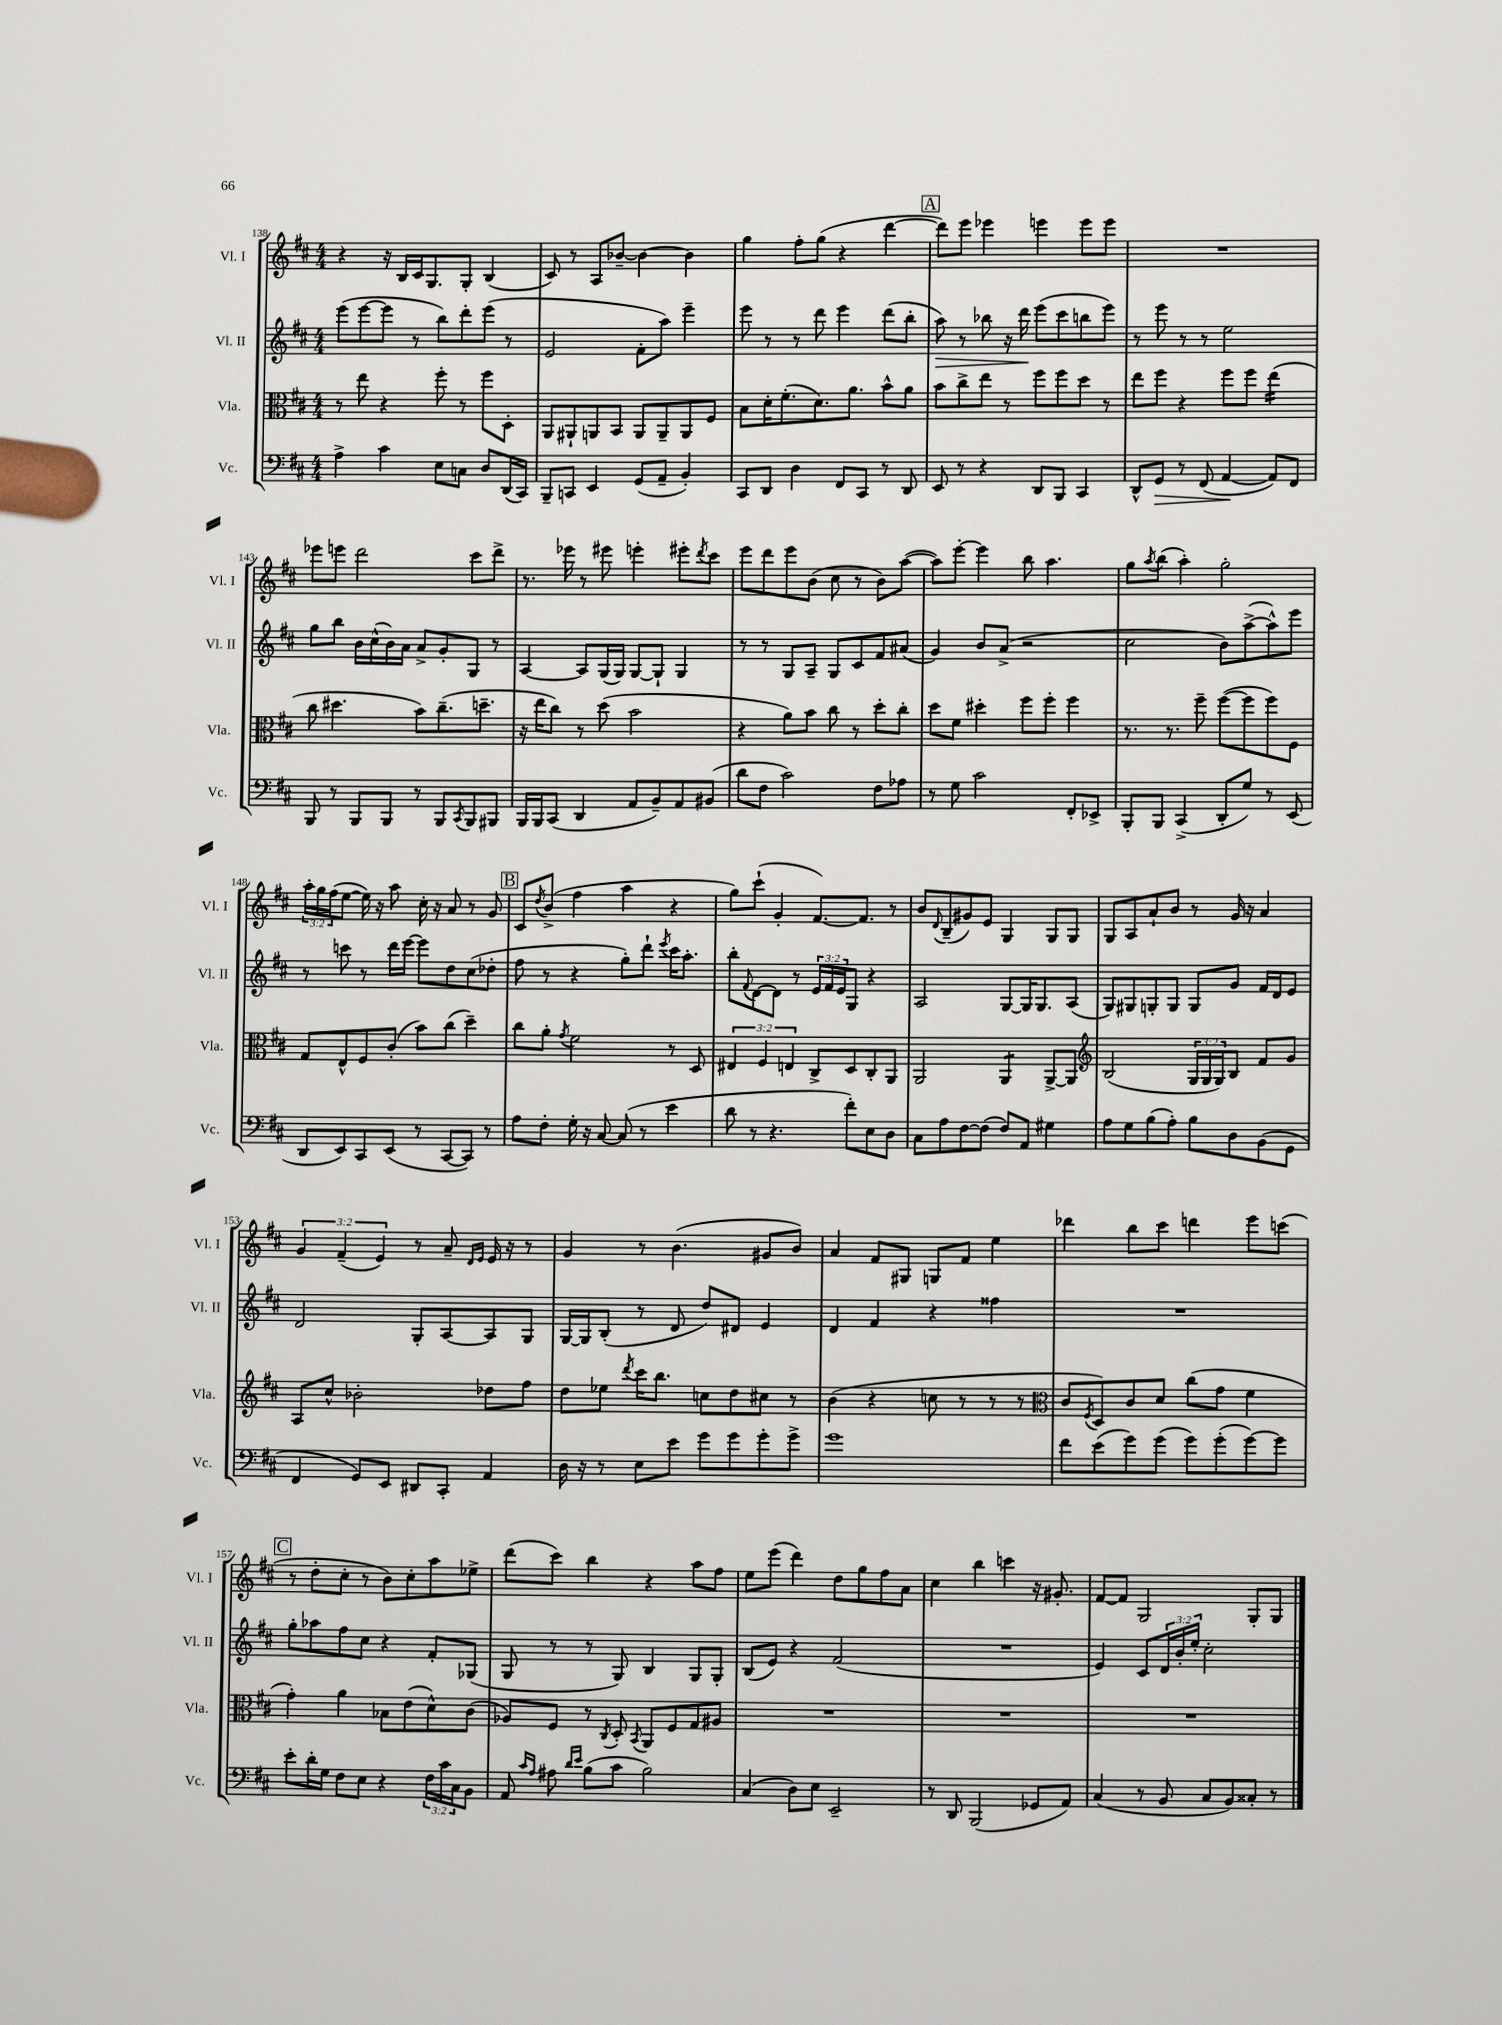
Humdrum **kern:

**kern	**kern	**kern	**kern
*staff4	*staff3	*staff2	*staff1
*clefF4	*clefC3	*clefG2	*clefG2
*k[f#c#]	*k[f#c#]	*k[f#c#]	*k[f#c#]
*M4/4	*M4/4	*M4/4	*M4/4
4A^	8r	(8eee	4r
.	8ee	[8eee	.
4c#	4r	8eee]	16r
.	.	.	16B
.	.	8r	16c#
.	.	.	8.G
8E	8ff#'	8bb)	.
8C	8r	8ddd'	8G'
8D	8ff#	(8eee	(4B
(16DD	8D'	8r	.
16CC#)	.	.	.
=	=	=	=
8BBB~	8AA	2e	8c#)
8CC	8AA#`	.	8r
4EE	8AA	.	8A
.	8BB	.	[8b-~
(8GG	8AA	8f#'	4b-_
8AA~	8AA~	8aa)	.
4BB')	8AA	4eee~	4b-]
.	8F#	.	.
=	=	=	=
8CC#	8B	8eee	4gg
8DD	16d'	8r	.
.	(8.f#'	.	.
4D	.	8r	8ff#'
.	8.d)	8ddd	(8gg
8FF#	.	4eee	4r
.	8.a	.	.
8CC#	.	.	.
8r	8b^^	(8ddd	[4ddd
8DD	8a	8bb'	.
=	=	=	=
8EE	8b	8aa)	8ddd])
8r	8cc#^	8r	8eee
4r	8ee	8bb-	4eee-
.	8r	16r	.
.	.	16ddd	.
8DD	8ff#	(8eee	4eee
8BBB	8ff#	8ccc#	.
4CC#	8dd	8bb	8eee
.	8r	8eee)	8eee
=	=	=	=
8DD^^	8ee	8r	1r
8GG	8ff#	8eee	.
8r	4r	8r	.
(8FF#	.	8r	.
[4AA	8ff#	2ee	.
.	8ff#	.	.
8AA])	(4ee	.	.
8FF#	.	.	.
=	=	=	=
8BBB	8cc#	8gg	8eee-
8r	4.dd#	8bb	8eee
8BBB	.	16b	2ddd
.	.	(16cc#^^	.
8BBB	.	16b)	.
.	.	16a	.
8r	8b)	8a^	.
8BBB	(8.cc#~	8g'	.
8qCC#	.	.	.
8BBB	.	8G	8ccc#
.	8.dd~	.	.
8BBB#	.	8r	8ddd^
=	=	=	=
16BBB	16r	[4A	8.r
16BBB	16ee	.	.
(8CC#	8cc#)	.	.
.	.	.	16eee-
4DD	8r	8A]	8r
.	(8dd	(16G	8eee#
.	.	16G)	.
8AA	2b	[8G	4eee'
8BB~)	.	8G`]	.
8AA	.	4G	8eee#'
.	.	.	8qddd
(8BB#	.	.	8ccc#
=	=	=	=
8d	4r	8r	8eee
8F#	.	8r	8ddd
2c#)	8a)	8G	8eee
.	8b	8A~	(8b
.	8cc#	8G	8cc#
.	8r	8c#	8r
8F#	8dd'	8f#	8b)
8A-	8cc#'	(8a#	([8aa
=	=	=	=
8r	8dd	4g)	8aa])
8G	8f#	.	[8eee'
2c#	4dd#'	8b	4eee]
.	.	(8a^	.
.	8ff#	2r	8bb
.	8ff#'	.	4.aa
8FF#'	4ff#	.	.
8EE-^	.	.	.
=	=	=	=
8BBB'	8.r	2cc#	8gg
.	.	.	8qaa
8BBB	.	.	(8bb
.	8.r	.	.
(4CC#^	.	.	4aa')
.	8ff#~	.	.
8DD'	([8ff#	8b)	2gg'
8G)	8ff#]	([8aa^	.
8r	8ff#)	8aa^^])	.
(8EE	8F#	8eee	.
=	=	=	=
8DD	8G	8r	24aa'
.	.	.	24gg
.	.	.	(24ff#
8EE)	8E^^	8ccc	[8ee
8CC#	8F#	8r	16ee])
.	.	.	16r
(8EE	(8c#'	16ddd	8aa
.	.	[16eee	.
8r	8b)	8eee]	16cc#'
.	.	.	16r
[8CC#	(8cc#	8dd	8a
8CC#])	4dd~)	(8cc#	8r
8r	.	8dd-'	8g
=	=	=	=
8A	8cc#	8ff#	8c#
.	.	.	8qdd
8F#'	8a'	8r	(8b^
.	8qg	.	.
16G'	2f#	4r	4ff#
16r	.	.	.
[8C#	.	.	.
(8C#]	.	8gg')	4aa
8r	.	8ddd`	.
.	.	8qeee	.
4e	8r	16ccc#	4r
.	.	8.aa'	.
.	8D	.	.
=	=	=	=
8d	6E#	8bb'	8gg)
.	.	8qqf#	.
8r	.	[8d	(8ccc#`
.	6F#	.	.
4.r	.	8d]	4g'
.	6E	.	.
.	.	8r	.
.	8C#^	24e	[8.f#)
.	.	24f#	.
.	.	24e	.
8f#')	8D	8G	.
.	.	.	8.f#]
8E	8C#'	4r	.
8D	8AA	.	8r
=	=	=	=
8C#	2AA	2A	8b
.	.	.	8qqd
8A	.	.	(8B~
[8F#	.	.	8g#)
(8F#]	.	.	8e
8F#)	4AA	[8G	4G
8AA	.	16G]	.
.	.	8.G	.
4G#	[8AA^	.	8G
.	8AA]	(8A	8G
=	=	=	=
*	*clefG2	*	*
8A	(2B	8G)	8G
8G	.	8G#	8A
(8B	.	8G'	8a`
8A')	.	8G	8b
8B	24G	8G	8r
.	24G	.	.
.	24G)	.	.
8D	8B	8g	16g
.	.	.	16r
(8BB	8f#	16f#	4a
.	.	16d	.
8GG	8g	8e	.
=	=	=	=
4FF#	8A	2d	6g
.	8cc#^^	.	.
.	.	.	(6f#~
8GG)	2b-'	.	.
.	.	.	6e)
8EE	.	.	.
8DD#	.	8G'	8r
8CC#'	.	[8A	8a~
.	.	.	16qqd
.	.	.	16qqe
4AA	8dd-	8A]	16e
.	.	.	16r
.	8ff#	8G	8r
=	=	=	=
16D	8dd	[16G	4g
16r	.	16G]	.
8r	8ee-	(8B'	.
.	8qddd	.	.
8E	16ccc#	8r	8r
.	8.bb	.	.
8e	.	8d	(4.b
8g	8cc	8dd)	.
8g	8dd	8d#	.
8g'	8cc#	4e	8g#
8g^	8r	.	8b)
=	=	=	=
1g	(4b	4d	4a
.	4r	4f#	8f#
.	.	.	8G#
.	8cc	4r	8G
.	8r	.	8f#
.	8r	4ff##	4ee
.	8r	.	.
=	=	=	=
*	*clefC3	*	*
8f#	8c#	1r	4ddd-
.	8qF#	.	.
(8e	8D)	.	.
8g)	8c#	.	8bb
(8g	8d	.	8ccc#
8g)	(8cc#	.	4ddd
(8g'	8g	.	.
[8g)	4f#	.	8eee
8g]	.	.	(8ccc
=	=	=	=
8e'	4g')	8gg'	8r
16d'	.	8aa-	8dd'
16G	.	.	.
8F#	4a	8ff#	8cc#'
8E	.	8cc#	8r
4r	8B-	4r	8b)
.	(8e	.	8cc#'
24F#	8d^^)	8f#'	8aa
24c#	.	.	.
24C#	.	.	.
8BB	(8c#	(8G-	8ee-^
=	=	=	=
8AA	8A-)	8G	(8ddd
16qqc#	.	.	.
16qqA	.	.	.
8A#	8F#	8r	8ccc#)
16qqd	.	.	.
16qqe	.	.	.
(8B	8r	8r	4bb
.	8qC#	.	.
8c#	8D'	8G)	.
.	8qBB	.	.
2B)	8AA	4B	4r
.	8F#	.	.
.	8G	8G	8aa
.	8A#	8G'	8ff#
=	=	=	=
(4C#	1r	(8B	8ee
.	.	8e)	(8eee
8D)	.	4r	4ddd)
8E	.	.	.
2EE~	.	(2f#	8dd
.	.	.	8gg
.	.	.	8ff#
.	.	.	8a
=	=	=	=
8r	1r	1r	4cc#
8DD	.	.	.
(2BBB	.	.	4bb
.	.	.	4ccc
8GG-	.	.	16r
.	.	.	8.g#'
8AA)	.	.	.
=	=	=	=
(4C#	1r	4e)	[8f#
.	.	.	8f#]
8r	.	8c#	2G
8BB	.	24d	.
.	.	24b'	.
.	.	24ee'	.
8C#	.	2cc#'	.
8BB)	.	.	.
8C##'	.	.	8G'
8r	.	.	8G
==	==	==	==
*-	*-	*-	*-
